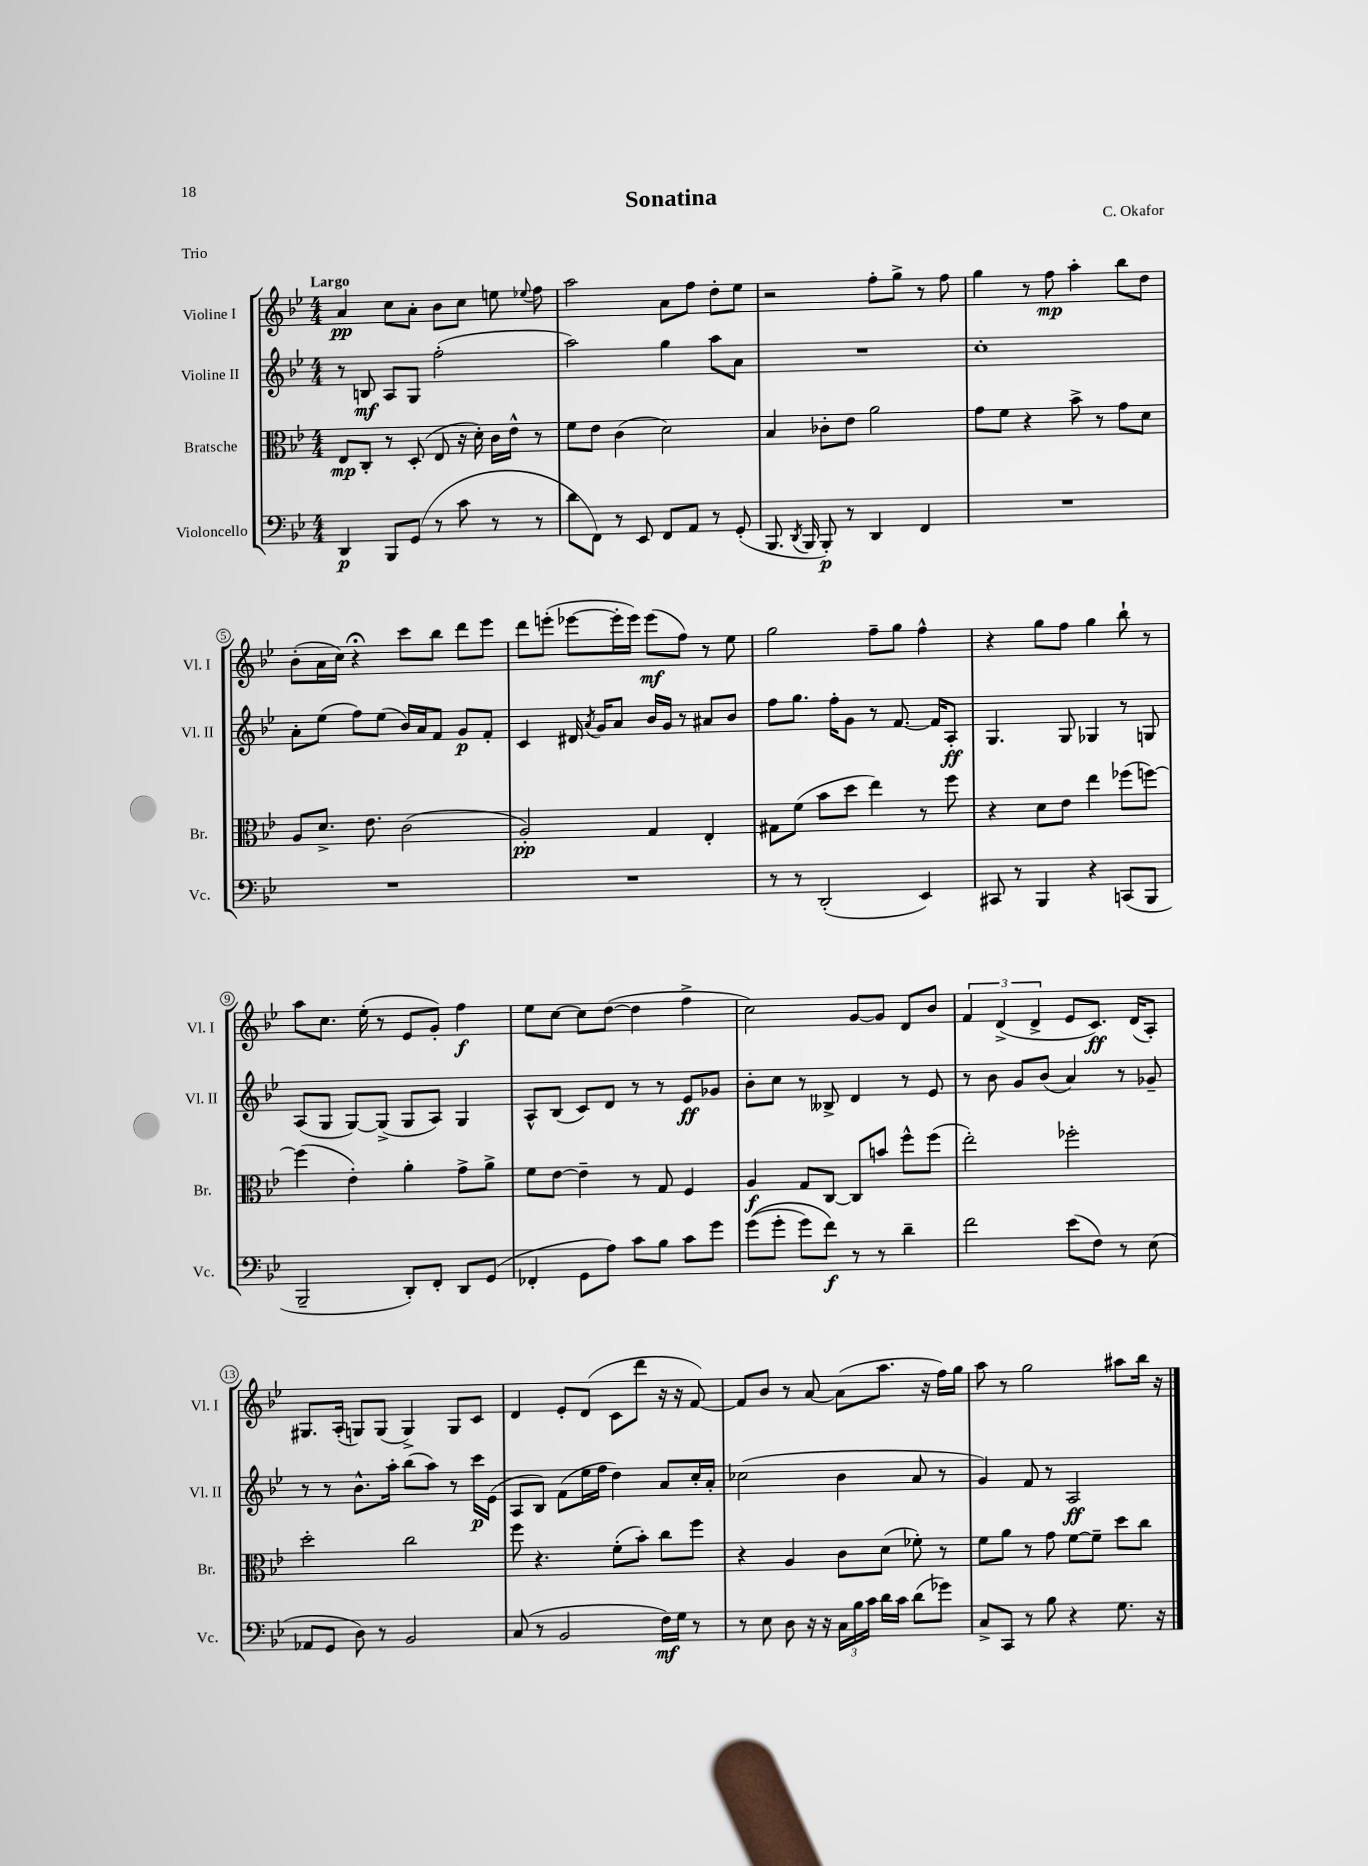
\header { title = "Sonatina" composer = "C. Okafor" piece = "Trio" }
<<
\new StaffGroup <<
\new Staff = "s0" \with { instrumentName = "Violine I" shortInstrumentName = "Vl. I" } {
    \clef treble \key bes \major \numericTimeSignature \time 4/4 \tempo "Largo"
    \autoBeamOff a'4\pp c''8[ a'8]-. bes'8[ c''8] e''8 \appoggiatura { ees''8 } f''8 |
    a''2 a'8[ f''8] d''8[-. ees''8] |
    r2 f''8[-. g''8]-> r8 f''8 |
    g''4 r8 f''8\mp a''4-. bes''8[ d''8] |
    bes'8[-.( a'16 c''16]) r4\fermata c'''8[ bes''8] d'''8[ ees'''8] |
    d'''8[ e'''8]-.( ees'''8[~ ees'''16-. ees'''16]) ees'''8[\mf( f''8]) r8 ees''8 |
    g''2 f''8[-- g''8] f''4-^ |
    r4 g''8[ f''8] g''4 bes''8-! r8 |
    a''8[ c''8.] ees''16-.( r8 ees'8[ g'8]-.) f''4\f |
    ees''8[ c''8]~ c''8[ d''8]~( d''4 f''4-> |
    c''2) g'8[~ g'8] d'8[ bes'8] |
    \tuplet 3/2 { f'4 d'4->( d'4-> } ees'8[ c'8.]\ff) d'16[( a8]-.) |
    gis8.[ a16]-.( g8[) g8]( g4->) g8[ c'8] |
    d'4 ees'8[-. d'8]( c'8[ d'''8] r16 r16 f'8~) |
    f'8[ bes'8] r8 a'8~ a'8[( a''8.] r16 f''16[) g''16] |
    a''8 r8 g''2 ais''8[ bes''16] r16 \bar "|." |
}
\new Staff = "s1" \with { instrumentName = "Violine II" shortInstrumentName = "Vl. II" } {
    \clef treble \key bes \major \numericTimeSignature \time 4/4
    \autoBeamOff r8 b8\mf a8[ g8] f''2-.( |
    a''2) g''4 a''8[ a'8] |
    R1 |
    c''1-. |
    a'8[-. ees''8]( f''8[) ees''8]( bes'16[) a'16 f'8] g'8[\p f'8]-. |
    c'4 dis'16 \acciaccatura { a'8 } g'16[ a'8] bes'16[ g'16] r8 ais'8[ bes'8] |
    f''8[ g''8.] f''16[-. g'8] r8 f'8.~ f'16[ a8]-.\ff |
    g4. g8 ges4 r8 g8 |
    a8[( g8] g8[~) g8]->( g8[ a8]) g4 |
    a8[-^ bes8]( c'8[) d'8] r8 r8 ees'8[\ff ges'8] |
    bes'8[-. c''8] r8 beses8-> d'4 r8 ees'8 |
    r8 bes'8 g'8[ bes'8]( a'4) r8 ges'8-- |
    r8 r8 bes'8.[-^ a''16]-. bes''8[( a''8]) r8 c'''16[\p ees'16]( |
    a8[ bes8]) f'8[( ees''16 f''16] d''4) a'8[ c''16-. a'16]-. |
    ces''2( bes'4 a'8 r8 |
    g'4) f'8 r8 a2\ff \bar "|." |
}
\new Staff = "s2" \with { instrumentName = "Bratsche" shortInstrumentName = "Br." } {
    \clef alto \key bes \major \numericTimeSignature \time 4/4
    \autoBeamOff ees8[\mp c8]-. r8 d8-.( ees8 r16 d'16-.) c'16[ ees'16]-^ r8 |
    f'8[ ees'8] c'4( d'2) |
    bes4 ces'8[-. ees'8] a'2 |
    g'8[ f'8] r4 bes'8-> r8 g'8[ d'8] |
    a8[ d'8.]-> ees'8. c'2( |
    a2-.\pp) g4 ees4-. |
    gis8[ f'8]( bes'8[ d''8] ees''4) r8 f''8 |
    r4 d'8[ ees'8] ees''4 fes''8[( f''8]~) |
    f''4( ees'4-.) a'4-. g'8[-> a'8]-> |
    f'8[ ees'8]~ ees'4-- r8 g8 f4 |
    a4\f g8[ c8]~ c8[ b'8] f''8[-^ f''8]( |
    ees''2-.) fes''2-. |
    d''2-. c''2 |
    f''8 r4. f'8[-.( bes'8]-.) c''8[ f''8] |
    r4 a4 c'8[ d'8]( fes'8-.) r8 |
    f'8[ a'8] r8 g'8 f'8[~ f'8]-- d''8[ c''8] \bar "|." |
}
\new Staff = "s3" \with { instrumentName = "Violoncello" shortInstrumentName = "Vc." } {
    \clef bass \key bes \major \numericTimeSignature \time 4/4
    \autoBeamOff d,4\p bes,,8[ g,8]( r8 c'8 r8 r8 |
    d'8[ f,8]) r8 ees,8 f,8[ a,8] r8 g,8-.( |
    bes,,8. \acciaccatura { d,8 } bes,,16 bes,,8-.\p) r8 d,4 f,4 |
    R1 |
    R1 |
    R1 |
    r8 r8 d,2-.( ees,4) |
    cis,8 r8 bes,,4 r4 c,8[( bes,,8] |
    bes,,2-- d,8[-.) f,8]-. d,8[ g,8]( |
    fes,4-. g,8[ a8]) c'8[ bes8] c'8[ g'8] |
    g'8[(\( g'8]-. g'8[) f'8]\f\) r8 r8 d'4-- |
    f'2 ees'8[( f8]) r8 ees8( |
    aes,8[ g,8] d8) r8 bes,2 |
    c8( r8 bes,2 f16[\mf) g16] r8 |
    r8 ees8 d8 r16 r16 \tuplet 3/2 { c16[ bes16 c'16] } d'16[ c'16] d'8[( ges'8]) |
    c8[-> c,8] r8 bes8 r4 g8. r16 \bar "|." |
}
>>
>>
\layout { \context { \Score \override BarNumber.stencil = #(make-stencil-circler 0.1 0.3 ly:text-interface::print) } }
